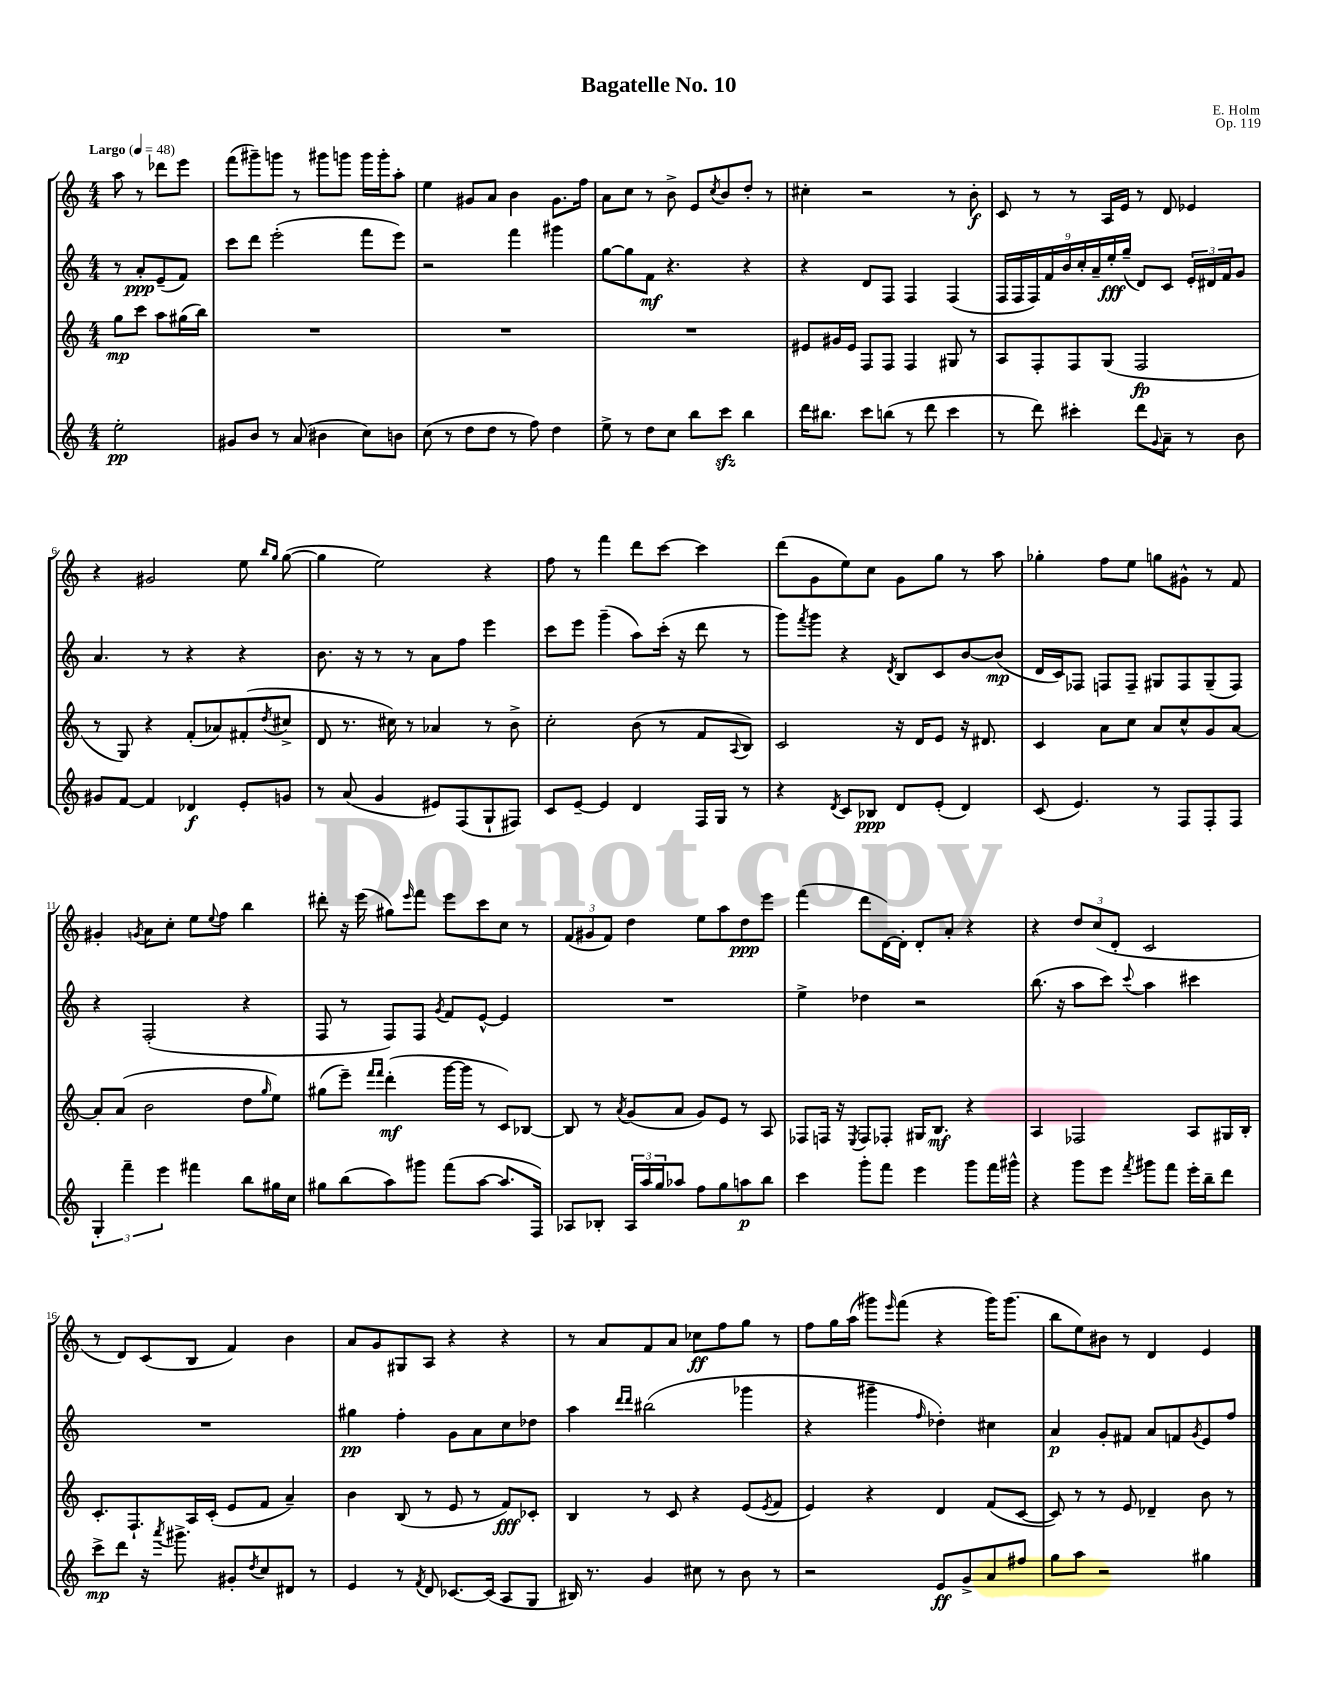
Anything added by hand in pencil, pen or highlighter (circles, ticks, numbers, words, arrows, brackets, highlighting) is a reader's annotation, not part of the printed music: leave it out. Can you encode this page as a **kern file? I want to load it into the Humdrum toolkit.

**kern	**kern	**kern	**kern
*staff4	*staff3	*staff2	*staff1
*clefG2	*clefG2	*clefG2	*clefG2
*k[]	*k[]	*k[]	*k[]
*M4/4	*M4/4	*M4/4	*M4/4
*MM48	*MM48	*MM48	*MM48
2ee'\	8gg\L	8r	8aa\
.	8ccc\J	8a'/L	8r
.	8aa\L	(8e~/	8ddd-\L
.	(16gg#\L	8f/J)	8eee\J
.	16bb\JJ)	.	.
=	=	=	=
8g#/L	1r	8ccc\L	(8fff\L
8b/J	.	8ddd\J	8ggg#~\)
8r	.	(2eee'\	8ggg\J
(8a/	.	.	8r
4b#\	.	.	8ggg#\L
.	.	.	8ggg\J
8cc\L)	.	8fff\L	16ggg\LL
.	.	.	16ggg'\J
8b\J	.	8eee\J)	8aa'\J
=	=	=	=
(8cc\	1r	2r	4ee\
8r	.	.	.
8dd\L	.	.	8g#/L
8dd\J	.	.	8a/J
8r	.	4fff\	4b\
8ff\)	.	.	.
4dd\	.	4ggg#\	8.g#\L
.	.	.	16ff\Jk
=	=	=	=
8ee^\	1r	[8gg\L	8a\L
8r	.	8gg\]	8cc\J
8dd\L	.	8f\J	8r
8cc\J	.	4.r	8b^\
8bb\L	.	.	8e/L
.	.	.	8qcc/
8ccc\J	.	.	8b/
4bb\	.	4r	8dd'/J
.	.	.	8r
=	=	=	=
16ddd\LK	8e#/L	4r	4cc#'\
8.bb#\J	.	.	.
.	16g#/L	.	.
.	16e#/JJ	.	.
8ccc\L	8F/L	8d/L	2r
(8bb\J	8F/J	8F/J	.
8r	4F/	4F/	.
8ddd\	.	.	.
4ccc\	8G#/	(4F/	8r
.	8r	.	8b'\
=	=	=	=
8r	8A/L	18F/LL	8c/
.	.	18F/	.
.	.	18F/)	.
8ddd\)	8F'/	.	8r
.	.	18f/	.
.	.	18b/	.
4ccc#'\	8F/	.	8r
.	.	18cc'/	.
.	.	18a~/	.
.	(8G/J	.	16A/LL
.	.	18ee'/	.
.	.	.	16e/JJ
.	.	(18gg~/JJ	.
8ddd\L	2F/	8d/L)	8r
8qqg/	.	.	.
8a~\J	.	8c/J	8d/
8r	.	24e'/LL	4e-/
.	.	24d#/	.
.	.	24f/J	.
8b\	.	8g/J	.
=	=	=	=
8g#/L	8r	4.a/	4r
[8f/J	8G/)	.	.
4f/]	4r	.	2g#/
.	.	8r	.
4d-/	(8f'/L	4r	.
.	8a-/)	.	.
8e'/L	(8f#'/	4r	8ee\
.	.	.	16qqbb/LL
.	8qdd/	.	16qqgg/JJ
8g/J	8cc#^/J	.	([8gg\
=	=	=	=
8r	8d/	8.b\	4gg\]
(8a/	8.r	.	.
.	.	16r	.
4g/	.	8r	2ee\)
.	16cc#\)	.	.
.	8r	8r	.
8e#/L)	4a-/	8a\L	.
(8F/	.	8ff\J	.
8G`/	8r	4eee\	4r
8F#/J)	8b^\	.	.
=	=	=	=
8c/L	2cc'\	8ccc\L	8ff\
[8e~/J	.	8eee\J	8r
4e/]	.	(4ggg~\	4fff\
4d/	(8b\	8aa\L)	8ddd\L
.	8r	(16ccc'\Jk	[8ccc\J
.	.	16r	.
16F/LL	8f/L	8ddd\	4ccc\]
16G/JJ	.	.	.
.	8qqA/	.	.
8r	8B/J)	8r	.
=	=	=	=
4r	2c/	8ggg\L)	(8ddd\L
.	.	8qfff/	.
.	.	8ggg\J	8g\
8qd/	.	.	.
8c/L	.	4r	8ee\)
8B-/J	.	.	8cc\J
.	.	8qd/	.
8d/L	16r	8B/L	8g\L
.	16d/LK	.	.
(8e'/J	8e/J	8c/	8gg\J
4d/)	16r	[8b/	8r
.	8.d#/	.	.
.	.	(8b/]J	8aa\
=	=	=	=
(8c/	4c/	16d/LL	4gg-'\
.	.	16c/J)	.
4.e/)	.	8F-/J	.
.	8a\L	8F/L	8ff\L
.	8cc\J	8F~/J	8ee\J
8r	8a/L	8G#/L	8gg\L
8F/L	8cc^^/	8F/	8g#^^\J
8F'/	8g/	(8G#~/	8r
8F/J	[8a/J	8F/J)	8f/
=	=	=	=
6G'/	8a'/]L	4r	4g#'/
.	(8a/J	.	.
6fff~\	.	.	.
.	.	.	8qg/
.	2b\	(2F'/	8a\L
6eee\	.	.	.
.	.	.	8cc'\J
4fff#\	.	.	8ee\L
.	.	.	8qqee/
.	.	.	8ff\J
8bb\L	8dd\L	4r	4bb\
.	16qqgg/	.	.
16gg#\L	8ee\J)	.	.
16cc\JJ	.	.	.
=	=	=	=
8gg#\L	(8gg#\L	8F/	8ddd#'\
(8bb\	8eee~\J)	8r	16r
.	.	.	(16eee\
.	16qqfff/LL	.	.
.	16qqfff/JJ	.	.
8aa\)	(4ddd'\	8F/L)	8gg#\L)
.	.	.	16qqeee/
8ggg#\J	.	8F/J	8fff\J
.	.	8qg/	.
(8fff\L	[16ggg\LL	8f/L	8eee\L
.	16ggg\]JJ	.	.
[8aa\J	8r	[8e^^/J	8ccc\
8.aa/]L	8c/L)	4e/]	8cc\J
.	[8B-/J	.	8r
16F/Jk)	.	.	.
=	=	=	=
8A-/L	8B-/]	1r	(12f/L
.	.	.	12g#/
8B-'/J	8r	.	.
.	.	.	12f/J)
.	8qa/	.	.
24A-/LL	(8g/L	.	4dd\
24aa/	.	.	.
24gg/J	.	.	.
8aa-/J	8a/J	.	.
8ff\L	8g/L)	.	8ee\L
8gg\	8e/J	.	8aa\
8aa\	8r	.	8dd\
8bb\J	8A/	.	8eee\J
=	=	=	=
4ccc\	8F-/L	4ee^\	(4fff\
.	16F/Jk	.	.
.	16r	.	.
.	8qE/	.	.
8ggg'\L	8F/L	4dd-\	8ddd\L
8fff\J	8F-'/J	.	[16d\L)
.	.	.	16d'\]JJ
4eee\	16G#/LK	2r	8d'/L
.	8.B/J	.	.
.	.	.	8a'/J
8ggg\L	4r	.	4r
16fff\L	.	.	.
16ggg#^^\JJ	.	.	.
=	=	=	=
4r	4A/	(8.bb\	4r
.	.	16r	.
8ggg\L	2F-/	8aa\L	12dd/L
.	.	.	(12cc/
8eee\J	.	8ccc\J)	.
.	.	.	12d'/J
8qfff/	.	8qqccc/	.
8ggg#\L	.	4aa\	2c/
8fff\J	.	.	.
16eee'\LL	8A/L	4ccc#\	.
16bb~\J	.	.	.
8ddd\J	16G#/L	.	.
.	16B'/JJ	.	.
=	=	=	=
8ccc^\L	8.c'/L	1r	8r
8ddd\J	.	.	8d/L)
.	8.F`/	.	.
16r	.	.	(8c/
8qaaa/	.	.	.
8.ggg#^\	.	.	.
.	16A/L	.	8B/J
.	(16c'/JJ	.	.
8g#'/L	8e/L	.	4f/)
8qdd/	.	.	.
8cc/	8f/J	.	.
8d#/J	4a~/)	.	4b\
8r	.	.	.
=	=	=	=
4e/	4b\	4gg#\	8a/L
.	.	.	8g/
8r	(8B/	4ff'\	8G#/
8qf/	.	.	.
8d/	8r	.	8A/J
[8.c-/L	8e/	8g\L	4r
.	8r	8a\	.
(16c-/]Jk	.	.	.
8A/L	8f/L)	8cc\	4r
8G/J	8c-'/J	8dd-\J	.
=	=	=	=
16B#/)	4B/	4aa\	8r
8.r	.	.	.
.	.	.	8a/L
.	.	16qqddd/LL	.
.	.	16qqddd/JJ	.
4g/	8r	(2bb#\	8f/
.	8c/	.	8a/J
8cc#\	4r	.	8cc-\L
8r	.	.	8ff\
8b\	(8e/L	4ggg-\	8gg\J
.	8qe/	.	.
8r	8f/J	.	8r
=	=	=	=
2r	4e/)	4r	8ff\L
.	.	.	16gg\L
.	.	.	(16aa\JJ
.	4r	4ggg#~\	8ggg#\L)
.	.	.	16qqeee/
.	.	.	(8fff\J
.	.	16qqff/	.
8e/L	4d/	4dd-'\)	4r
8g^/	.	.	.
8a/	(8f/L	4cc#\	16ggg#\LK)
.	.	.	(8.ggg#\J
8ff#/J	[8c/J	.	.
=	=	=	=
8gg\L	8c/])	4a/	8bb\L
8aa\J	8r	.	8ee\)
2r	8r	8g'/L	8b#\J
.	8e/	8f#/J	8r
.	4d-~/	8a/L	4d/
.	.	8f/	.
.	.	8qg/	.
4gg#\	8b\	8e/	4e/
.	8r	8ff/J	.
==	==	==	==
*-	*-	*-	*-
